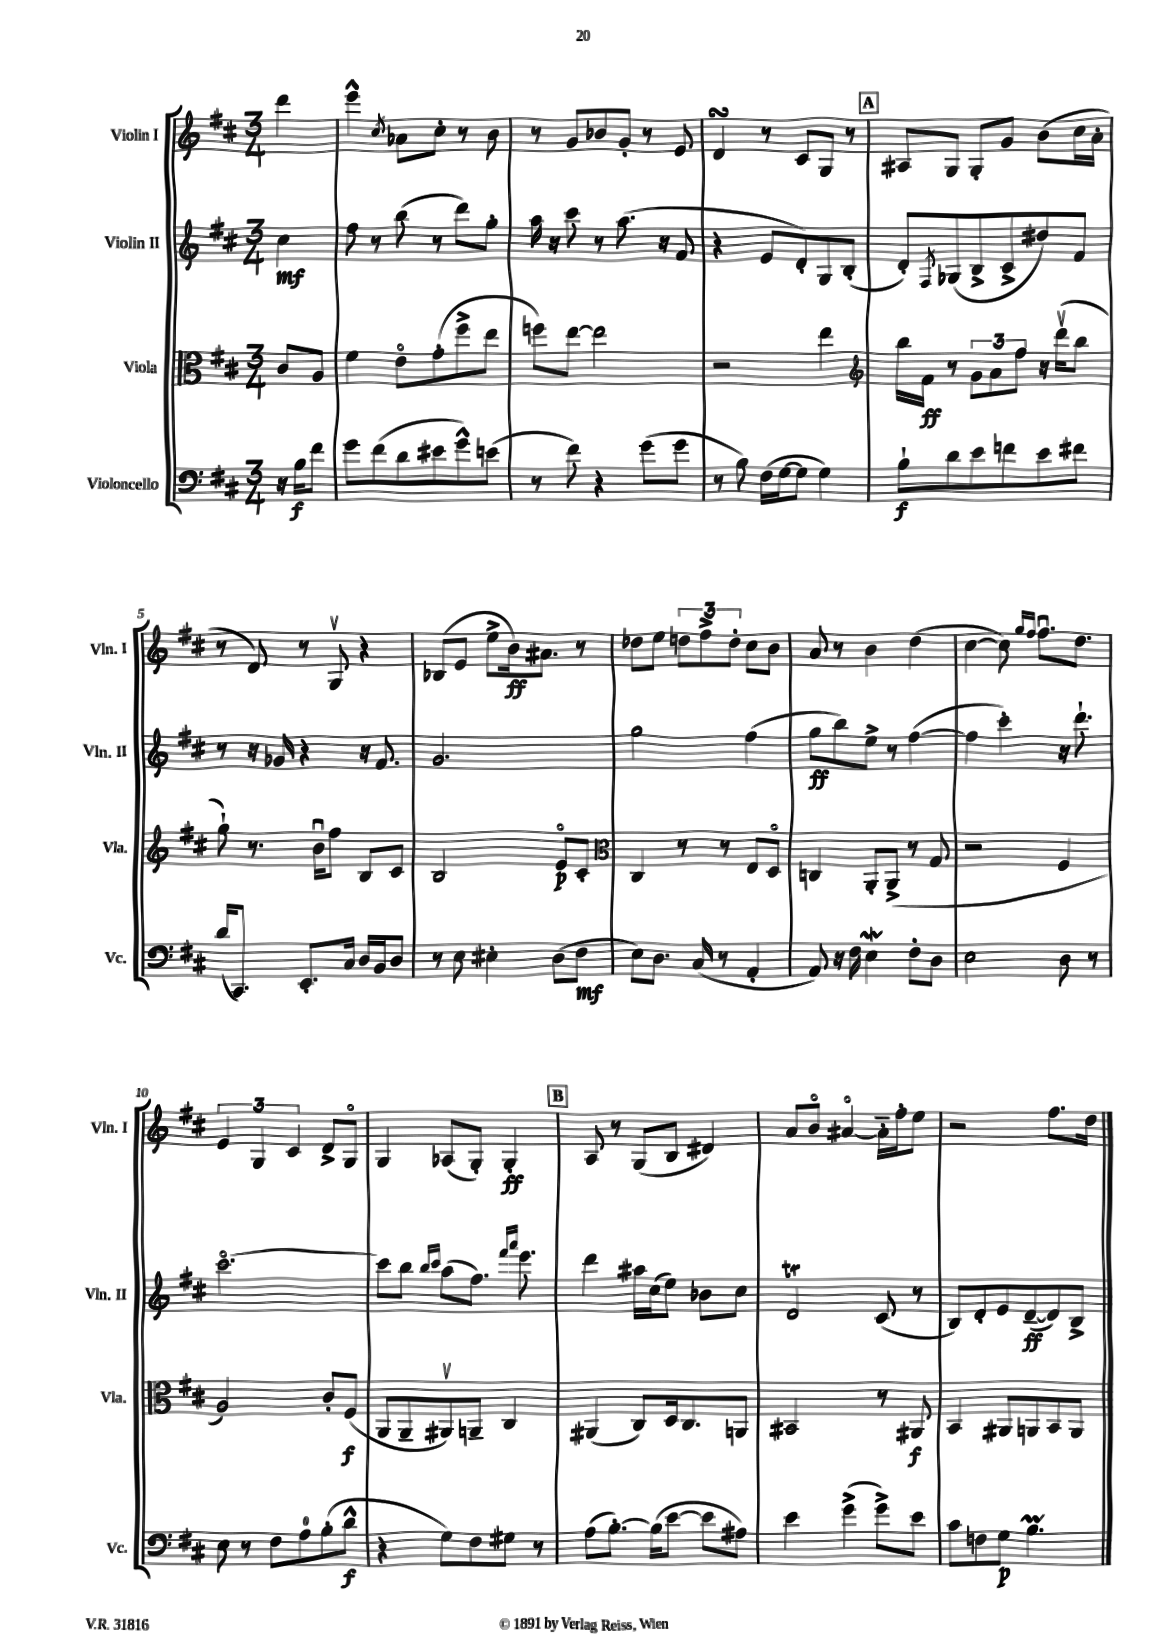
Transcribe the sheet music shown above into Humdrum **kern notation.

**kern	**kern	**kern	**kern
*staff4	*staff3	*staff2	*staff1
*clefF4	*clefC3	*clefG2	*clefG2
*k[f#c#]	*k[f#c#]	*k[f#c#]	*k[f#c#]
*M3/4	*M3/4	*M3/4	*M3/4
16r	8c#	4cc#	4ddd
16B	.	.	.
8f#	8A	.	.
=	=	=	=
8g	4f#	8ff#	4eee^^
(8f#	.	8r	.
.	.	.	8qcc#
8d	8eo	(8bb	8a-
8e#	(8g'	8r	8cc#'
8g^^)	8ff#^	8ddd)	8r
(8e	8ee	8gg'	8b
=	=	=	=
8r	8ff)	16aa	8r
.	.	16r	.
8f#)	[8ee	8ccc#	8g
4r	2ee]	8r	8b-
.	.	(8.aa	8g'
(8g	.	.	8r
.	.	16r	.
8g	.	8f#	8e
=	=	=	=
8r	2r	4r	4d
8B)	.	.	.
(16F#	.	8e	8r
[16G	.	.	.
8G]	.	8d')	8c#
4G)	4ee	8G	8G
.	.	(8B'	8r
=	=	=	=
*	*clefG2	*	*
8B`	16bb	8d')	8A#
.	16f#	.	.
.	.	8qF#	.
8d	8r	(8G-	8G
8e	12g	8B^	8G'
.	12a	.	.
8f	.	8c#^	8g
.	12ff#	.	.
8e	16r	8dd#)	(8b
.	(16dddv	.	.
8f#	8bb	8f#	16cc#
.	.	.	16a'
=	=	=	=
(16d	8gg`)	8r	8r
8.CC#)	.	.	.
.	8.r	16r	8d)
.	.	16g-	.
8.EE'	.	4r	8r
.	16bu	.	.
.	8ff#	.	8Gv
16C#	.	.	.
16D	8B	16r	4r
16BB	.	8.f#	.
8D	8c#	.	.
=	=	=	=
8r	2B	2.g	(8B-
8E	.	.	8e
4E#'	.	.	8ee^
.	.	.	16b)
.	.	.	8.a#
(8D	8eo	.	.
8F#	8c#'	.	8r
=	=	=	=
*	*clefC3	*	*
8E)	4C#	2gg	8dd-
8.D	.	.	8ee
.	8r	.	12dd
(16C#	.	.	.
.	.	.	12ff#^
8r	8r	.	.
.	.	.	12dd'
4AA'	8E	(4ff#	8cc#
.	8Do	.	8b
=	=	=	=
8AA)	4C	8gg	8a
16r	.	8bb)	8r
16F#	.	.	.
4E	8AA'	8ee^	4b
.	(8AA^	8r	.
8F#'	8r	([4ff#	(4dd
8D	8G	.	.
=	=	=	=
2E	2r	4ff#]	[4cc#
.	.	4ccc#')	8cc#])
.	.	.	16qqgg
.	.	.	16qqff#
.	.	.	8.ff#u
8D	4F#	16r	.
.	.	8.ddd`	8.dd
8r	.	.	.
=	=	=	=
8E	2A)	[2.ccc#o	6e
8r	.	.	.
.	.	.	6G
8F#	.	.	.
.	.	.	6c#
8A	.	.	.
(8B'	8c#'	.	8d^
8d^^	(8F#	.	8Go
=	=	=	=
4r	8AA	8ccc#]	4G
.	8AA~	8bb	.
.	.	16qqbb	.
.	.	16qqccc#	.
8G)	8AA#v)	(8aa	(8A-
8F#	8AA~	8.ff#)	8G')
8G#	4C#	.	4G'
.	.	16qqfff#	.
.	.	16qqaaa	.
.	.	8.eee	.
8r	.	.	.
=	=	=	=
(8A	(4AA#	4ddd	8A
[8.B')	.	.	8r
.	8C#)	16aa#	(8G
(16B]	.	(16cc#	.
[8e	16D	8ee)	8B
.	8.C#	.	.
8e]	.	8b-	4d#)
8A#)	8AA	8cc#	.
=	=	=	=
4e	2BB#	2d	8a
.	.	.	8bo
(4g^	.	.	[4a#o
8g^)	8r	(8c#	16a#'~]
.	.	.	16ff#'
8e	8AA#	8r	8ee
=	=	=	=
8c#	4BB	8B)	2r
8F	.	8d'	.
8G	8AA#	8e	.
4.B	8AA	([8d~	.
.	8BB	8d])	8.ff#
.	8AA	8B^	.
.	.	.	16dd
==	==	==	==
*-	*-	*-	*-
